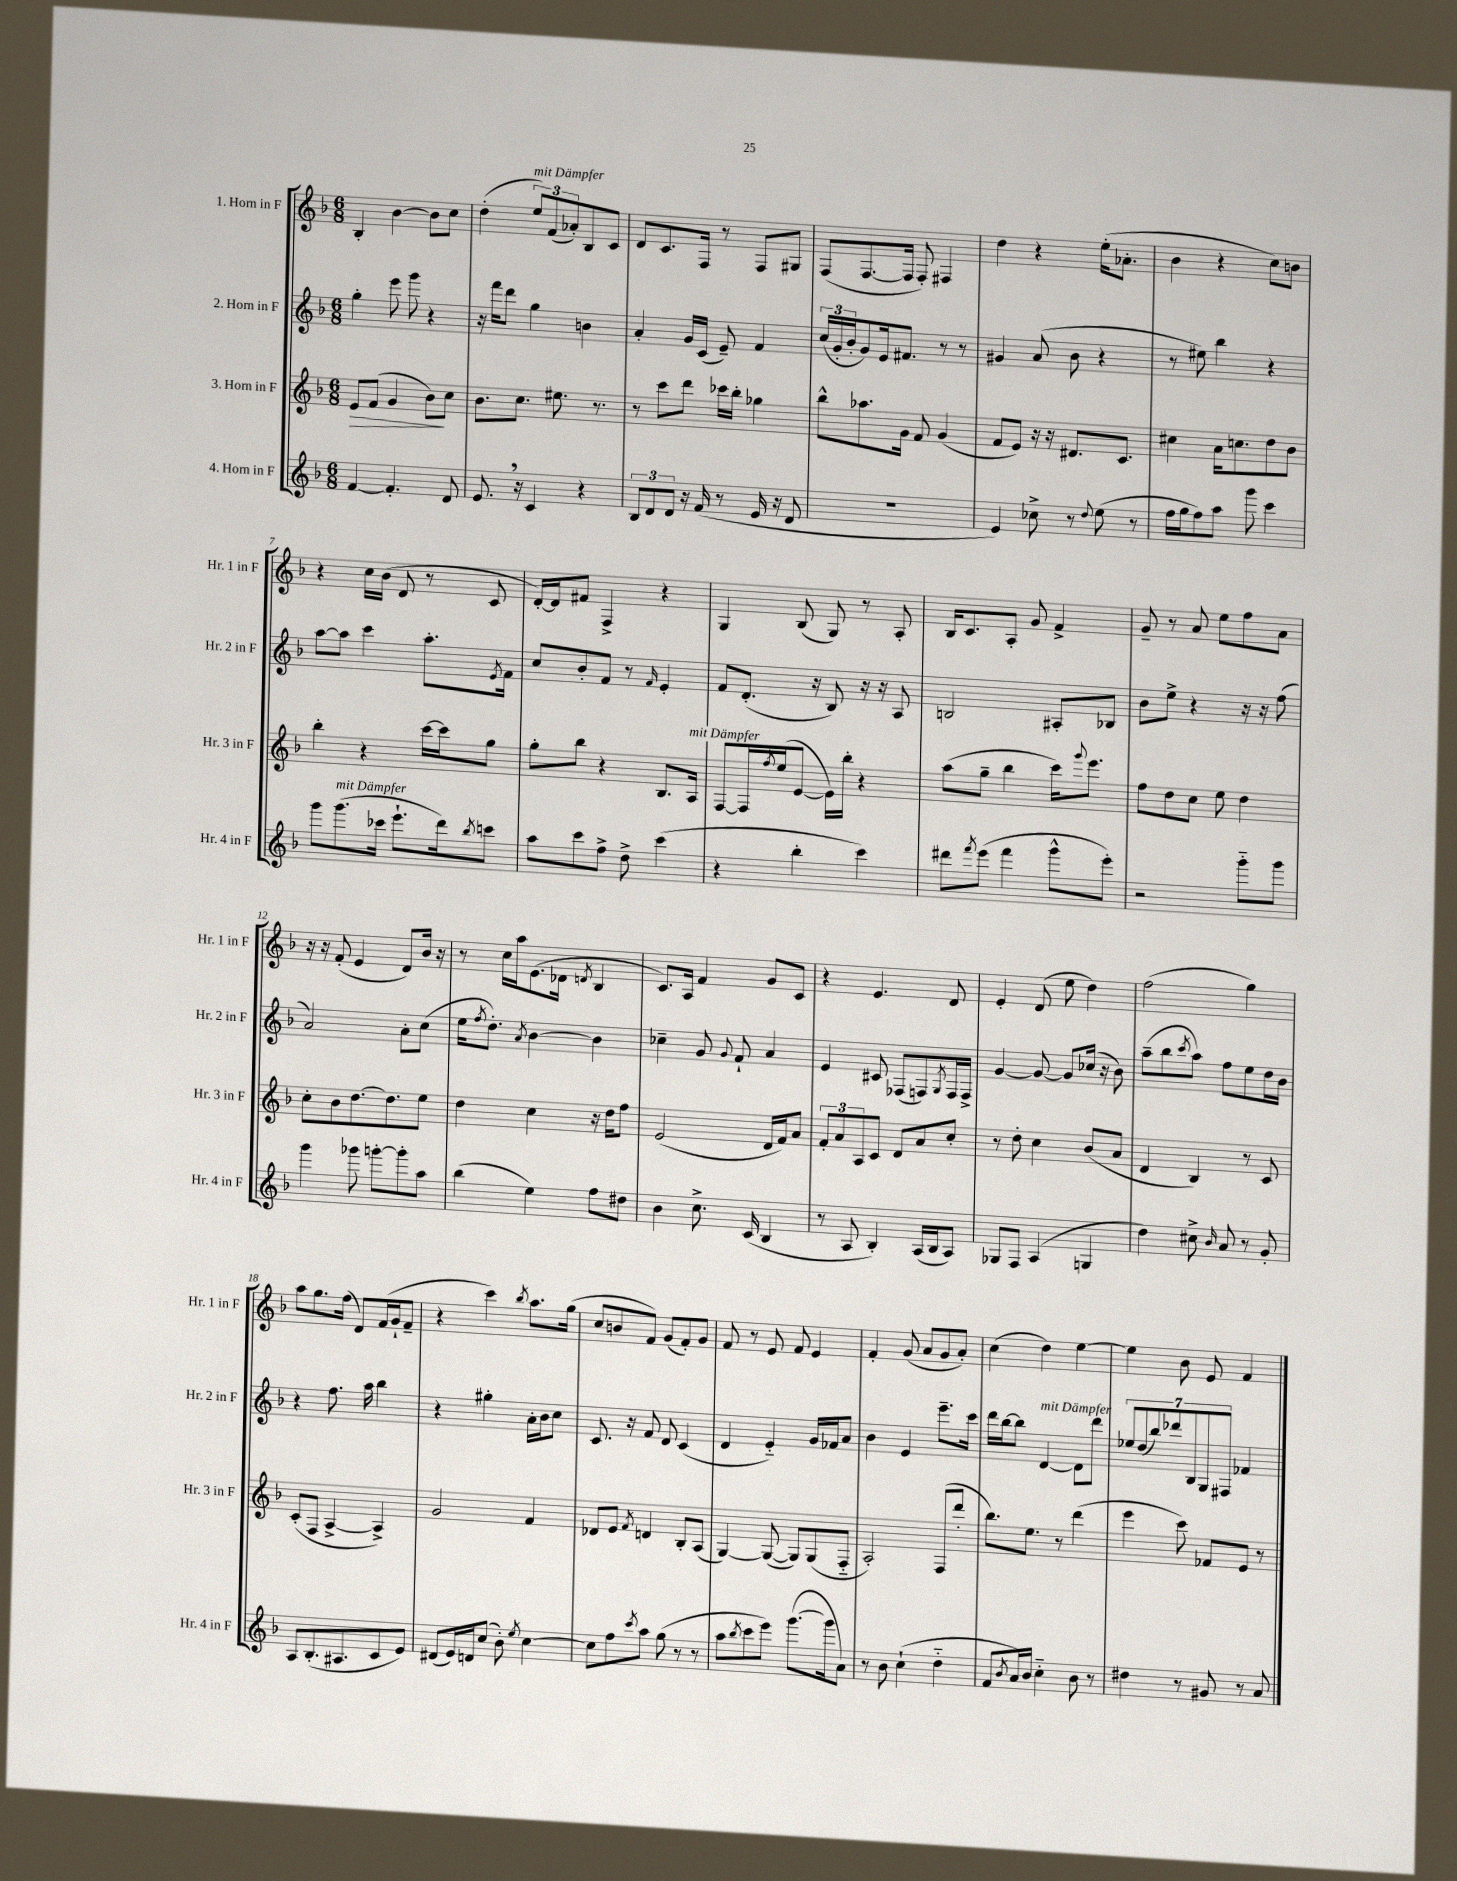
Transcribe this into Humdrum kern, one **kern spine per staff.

**kern	**kern	**dynam	**kern	**kern
*part4	*part3	*part3	*part2	*part1
*staff4	*staff3	*staff3	*staff2	*staff1
*I"4. Horn in F	*I"3. Horn in F	*	*I"2. Horn in F	*I"1. Horn in F
*I'Hr. 4 in F	*I'Hr. 3 in F	*	*I'Hr. 2 in F	*I'Hr. 1 in F
*clefG2	*clefG2	*	*clefG2	*clefG2
*k[b-]	*k[b-]	*	*k[b-]	*k[b-]
*M6/8	*M6/8	*	*M6/8	*M6/8
=1	=1	=1	=1	=1
!	!	!LO:HP:b	!	!
[4f/	8e/L	>	4gg'\	4B-'/
.	(8f/J	.	.	.
4.f'/]	4g/	.	8eee\	[4b-\
.	.	.	8ggg\	.
.	8b-\L)	.	4r	8b-\L]
8d/	8cc\J	]	.	8cc\J
=2	=2	=2	=2	=2
8.e,/	8.b-\L	.	16r	(4dd'\
.	.	.	16fff\KL	.
.	.	.	8ddd\J	.
16r	8.cc\J	.	.	.
!	!	!	!	!LO:TX:a:i:t=mit Dämpfer
4c/	.	.	4gg\	12ee/L)
.	.	.	.	(12f/
.	8.ee#X\	.	.	.
.	.	.	.	12a-X'/)
4r	.	.	4bn\	8B-/
.	8.r	.	.	.
.	.	.	.	8c/J
=3	=3	=3	=3	=3
12B-/L	8r	.	4a'/	8d/L
12d/	.	.	.	.
.	8ccc\L	.	.	8.c/
12d/J	.	.	.	.
16r	8ddd\J	.	16g/LL	.
(16f/	.	.	(16c/JJ	16F/Jk
8r	16ccc-X\LL	.	8e~/)	8r
.	16bb-'\JJ	.	.	.
16e/	4gg-X\	.	4f/	8F/L
16r	.	.	.	.
8d/	.	.	.	8G#X/J
=4	=4	=4	=4	=4
2.r	8bb-^^\L	.	(24cc/LL	(8F/L
.	.	.	24g'/	.
.	.	.	24b-'/J	.
.	8.aa-X\	.	8g/)	[8.F/
.	.	.	16e/k	.
.	16g\Jk	.	8.f#X/J	16F/Jk]
.	8f/	.	.	8F'/)
.	(4g/	.	8r	4F#X/
.	.	.	8r	.
=5	=5	=5	=5	=5
4e/)	8f/L	.	4g#X/	4dd\
.	8e/J)	.	.	.
8cc-X^\	16r	.	(8a/	4r
.	16r	.	.	.
8r	8.d#X/L	.	8b-\	.
8qqdd/	.	.	.	.
(8ee\	.	.	4r	(16ee'\KL
.	8.c/J	.	.	8.a-X'\J
8r	.	.	.	.
=6	=6	=6	=6	=6
16ff\LL	4cc#X\	.	8r	4b-\
16gg\J	.	.	.	.
8ff\)	.	.	8ee#X\)	.
8aa\J	16a\KL	.	4bb-\	4r
.	8.ccn\	.	.	.
8ggg\	.	.	.	.
4ccc\	8dd\	.	4r	8cc\L)
.	8b-\J	.	.	8bn\J
!!LO:LB:g=z
=7	=7	=7	=7	=7
8ggg\L	4bb-'\	.	[8aa\L	4r
!LO:TX:a:i:t=mit Dämpfer	!	!	!	!
(8.ggg\	.	.	8aa\J]	.
.	4r	.	4ccc\	16cc\LL
16ccc-X\Jk	.	.	.	(16b-\JJ
8.eee`\L	.	.	.	8d/
.	[16ccc\LL	.	8.aa'\L	8r
16ddd\k)	16ccc\J]	.	.	.
8qbb-/	.	.	.	.
8cccn\J	8gg\J	.	.	8c/
.	.	.	8qe/	.
.	.	.	16f\Jk	.
=8	=8	=8	=8	=8
8aa\L	8gg'\L	.	8cc/L	[16d'/LL)
.	.	.	.	16d/J]
8ccc\	8bb-\J	.	8b-'/	8f#X/J
8ff^\J	4r	.	8f/J	4F^/
8dd^\	.	.	8r	.
.	.	.	16qqf/	.
(4ccc\	8.B-/L	.	4e'/	4r
!	!LO:TX:a:i:t=mit Dämpfer	!	!	!
.	16A/Jk	.	.	.
=9	=9	=9	=9	=9
4r	[8F/L	.	8f/L	4G/
.	16F/L]	.	(8.d'/J	.
.	8qff/	.	.	.
.	(16ee/J	.	.	.
4bb-'\	[8e/J	.	.	(8B-/
.	.	.	16r	.
.	16e\LL])	.	8B-/)	8G/)
.	16bb-'\JJ	.	.	.
4ccc\)	4r	.	16r	8r
.	.	.	16r	.
.	.	.	8A/	8A'/
=10	=10	=10	=10	=10
8ddd#X\L	(8aa\L	.	2Bn/	16B-/KL
.	.	.	.	8.c/
8qfff/	.	.	.	.
(8eee\J	8gg~\J	.	.	.
4fff\	4bb-\	.	.	8A'/J
.	.	.	.	8g/
8ggg^^\L	16ccc\KL)	.	8A#X'/L	4f^/
.	8qqggg/	.	.	.
.	8.eee\J	.	.	.
8eee'\J)	.	.	8B-X/J	.
=11	=11	=11	=11	=11
2r	8ff\L	.	8b-\L	8g~/
.	8dd\	.	8ee^\J	8r
.	8cc\J	.	4r	8a/
.	8ee\	.	.	8ee\L
8ggg\L	4dd\	.	16r	8ff\
.	.	.	16r	.
8ggg\J	.	.	(8ff\	8a\J
!!LO:LB:g=z
=12	=12	=12	=12	=12
4ggg\	8cc'\L	.	2a/)	16r
.	.	.	.	16r
.	8b-\	.	.	(8f'/
8ggg-X\	[8.dd\	.	.	4e/
[8gggn'\L	.	.	.	.
.	8.dd\]	.	.	.
8ggg'\]	.	.	8a'\L	8d/L)
8aa\J	8ee\J	.	(8cc\J	16b-/Jk
.	.	.	.	16r
=13	=13	=13	=13	=13
(4bb-\	4dd\	.	16ee\KL	8r
.	.	.	8qff/	.
.	.	.	8.dd'\J)	.
.	.	.	.	16cc\LL
.	.	.	.	16aa\J
.	.	.	8qa/	.
4ee\)	4cc\	.	[4b-\	(8.e\
.	.	.	.	16d-X\Jk
.	.	.	.	8qdn/
8ff\L	16r	.	4b-\]	4B-/
.	16dd\KL	.	.	.
8dd#X\J	8ff\J	.	.	.
=14	=14	=14	=14	=14
4b-\	(2e/	.	4cc-X~\	8.c/L)
.	.	.	.	16A/Jk
8.cc^\	.	.	8g/	4f/
.	.	.	8qqg/	.
.	.	.	8f`/	.
(16c/	.	.	.	.
4B-/	16d/LL	.	4a/	8g/L
.	16f/J)	.	.	.
.	8a/J	.	.	8c/J
=15	=15	=15	=15	=15
8r	12f'/L	.	4e/	4r
.	12a/	.	.	.
8A/	.	.	.	.
.	12A/	.	.	.
4B-'/)	8c/J	.	8c#X/	4.e/
.	8d/L	.	(8F-X/L	.
(16A/LL	8a/	.	8Fn/)	.
16B-/J	.	.	.	.
.	.	.	8qG/	.
8A/J)	8cc'/J	.	16F/L	8d/
.	.	.	16F^/JJ	.
=16	=16	=16	=16	=16
8G-X/L	8r	.	[4g/	4e'/
8F/J	8dd'\	.	.	.
(4A/	4cc\	.	8g/_	(8d/
.	.	.	8g/L]	8ee\
4Gn/	(8b-/L	.	(16cc-X/Jk	4dd\)
.	.	.	16r	.
.	8a/J	.	8b-\)	.
=17	=17	=17	=17	=17
4dd\)	4d/	.	(8aa~\L	(2ff\
.	.	.	8bb-\	.
.	.	.	8qccc/	.
8cc#X^\	4B-/)	.	8aa\J)	.
16qqb-/	.	.	.	.
8a/	.	.	8ff\L	.
8r	8r	.	8ee\	4gg\)
8g'/	8c/	.	16dd\L	.
.	.	.	16b-\JJ	.
!!LO:LB:g=z
=18	=18	=18	=18	=18
8A/L	(8c'/L	.	4r	8aa\L
(8.B-'/	8F/J	.	.	8.gg\
.	[4A^/	.	8.ff\	.
8.A#X/	.	.	.	(16ff\Jk
.	.	.	.	8d/L)
.	.	.	16aa\	.
8c/	4A^/])	.	4bb-\	(16f/L
.	.	.	.	16g`/J
8e/J)	.	.	.	8f~/J
=19	=19	=19	=19	=19
(8d#X/L	2g/	.	4r	4r
16e/L)	.	.	.	.
16dn/J	.	.	.	.
(8cc/J	.	.	4gg#X'\	4ccc\)
8b-'\)	.	.	.	.
8qee/	.	.	.	8qbb-/
[4cc\	4f/	.	16a'\LL	8.aa\L
.	.	.	16b-\J	.
.	.	.	8cc\J	.
.	.	.	.	(16gg\Jk
=20	=20	=20	=20	=20
8cc\L]	8d-X/L	.	8.c/	8cc/L
8ff\	8e/J	.	.	8bn/
.	.	.	16r	.
8qccc/	8qf/	.	.	.
8aa\J	4dn/	.	8f/	8f/J)
(8gg\	.	.	8d/	(8g/L
8r	8B-'/L	.	(4c/	8f'/)
8r	(8A/J	.	.	8g/J
=21	=21	=21	=21	=21
8aa\L	[4G/)	.	4d/	8f/
8qbb-/	.	.	.	.
8ccc\	.	.	.	8r
8eee\J)	(8G/_	.	4e/)	8e/
([8.ggg\L	8G/L])	.	.	8f/
.	(8G/	.	16g/LL	4e/
16ggg\k]	.	.	16f-X/J	.
8a\J)	8F/J	.	8a/J	.
=22	=22	=22	=22	=22
8r	2A'/)	.	4b-\	4f'/
8b-\	.	.	.	.
(4cc`\	.	.	4e/	(8g/
.	.	.	.	8a/L
4dd\	(8F/L	.	8.eee~\L	8g/
.	8ddd'/J	.	.	8a'/J)
.	.	.	16ccc\Jk	.
=23	=23	=23	=23	=23
8f/L	8.bb-\L)	.	16ddd\LL	(4cc\
.	.	.	[16bb-\J	.
8qb-/	.	.	.	.
16a/L)	.	.	8bb-\J]	.
16b-/JJ	8.ee\J	.	.	.
!	!	!	!LO:TX:a:i:t=mit Dämpfer	!
4cc\	.	.	[4d/	4dd\)
.	8r	.	.	.
8b-\	(4ddd\	.	8d\L]	[4ee\
8r	.	.	8ddd\J	.
=24	=24	=24	=24	=24
4dd#X\	4eee\	.	14ee-X/L	4ee\]
.	.	.	(14dd/	.
.	.	.	14bb-/)	.
.	.	.	14ddd-X/	.
8r	8ccc\)	.	.	8b-\
.	.	.	14B-/	.
.	.	.	14G/	.
8g#X/	8f-X/L	.	.	8e/
.	.	.	14F#X/J	.
8r	8e/J	.	4f-X/	4f/
8a/	8r	.	.	.
==	==	==	==	==
*-	*-	*-	*-	*-
